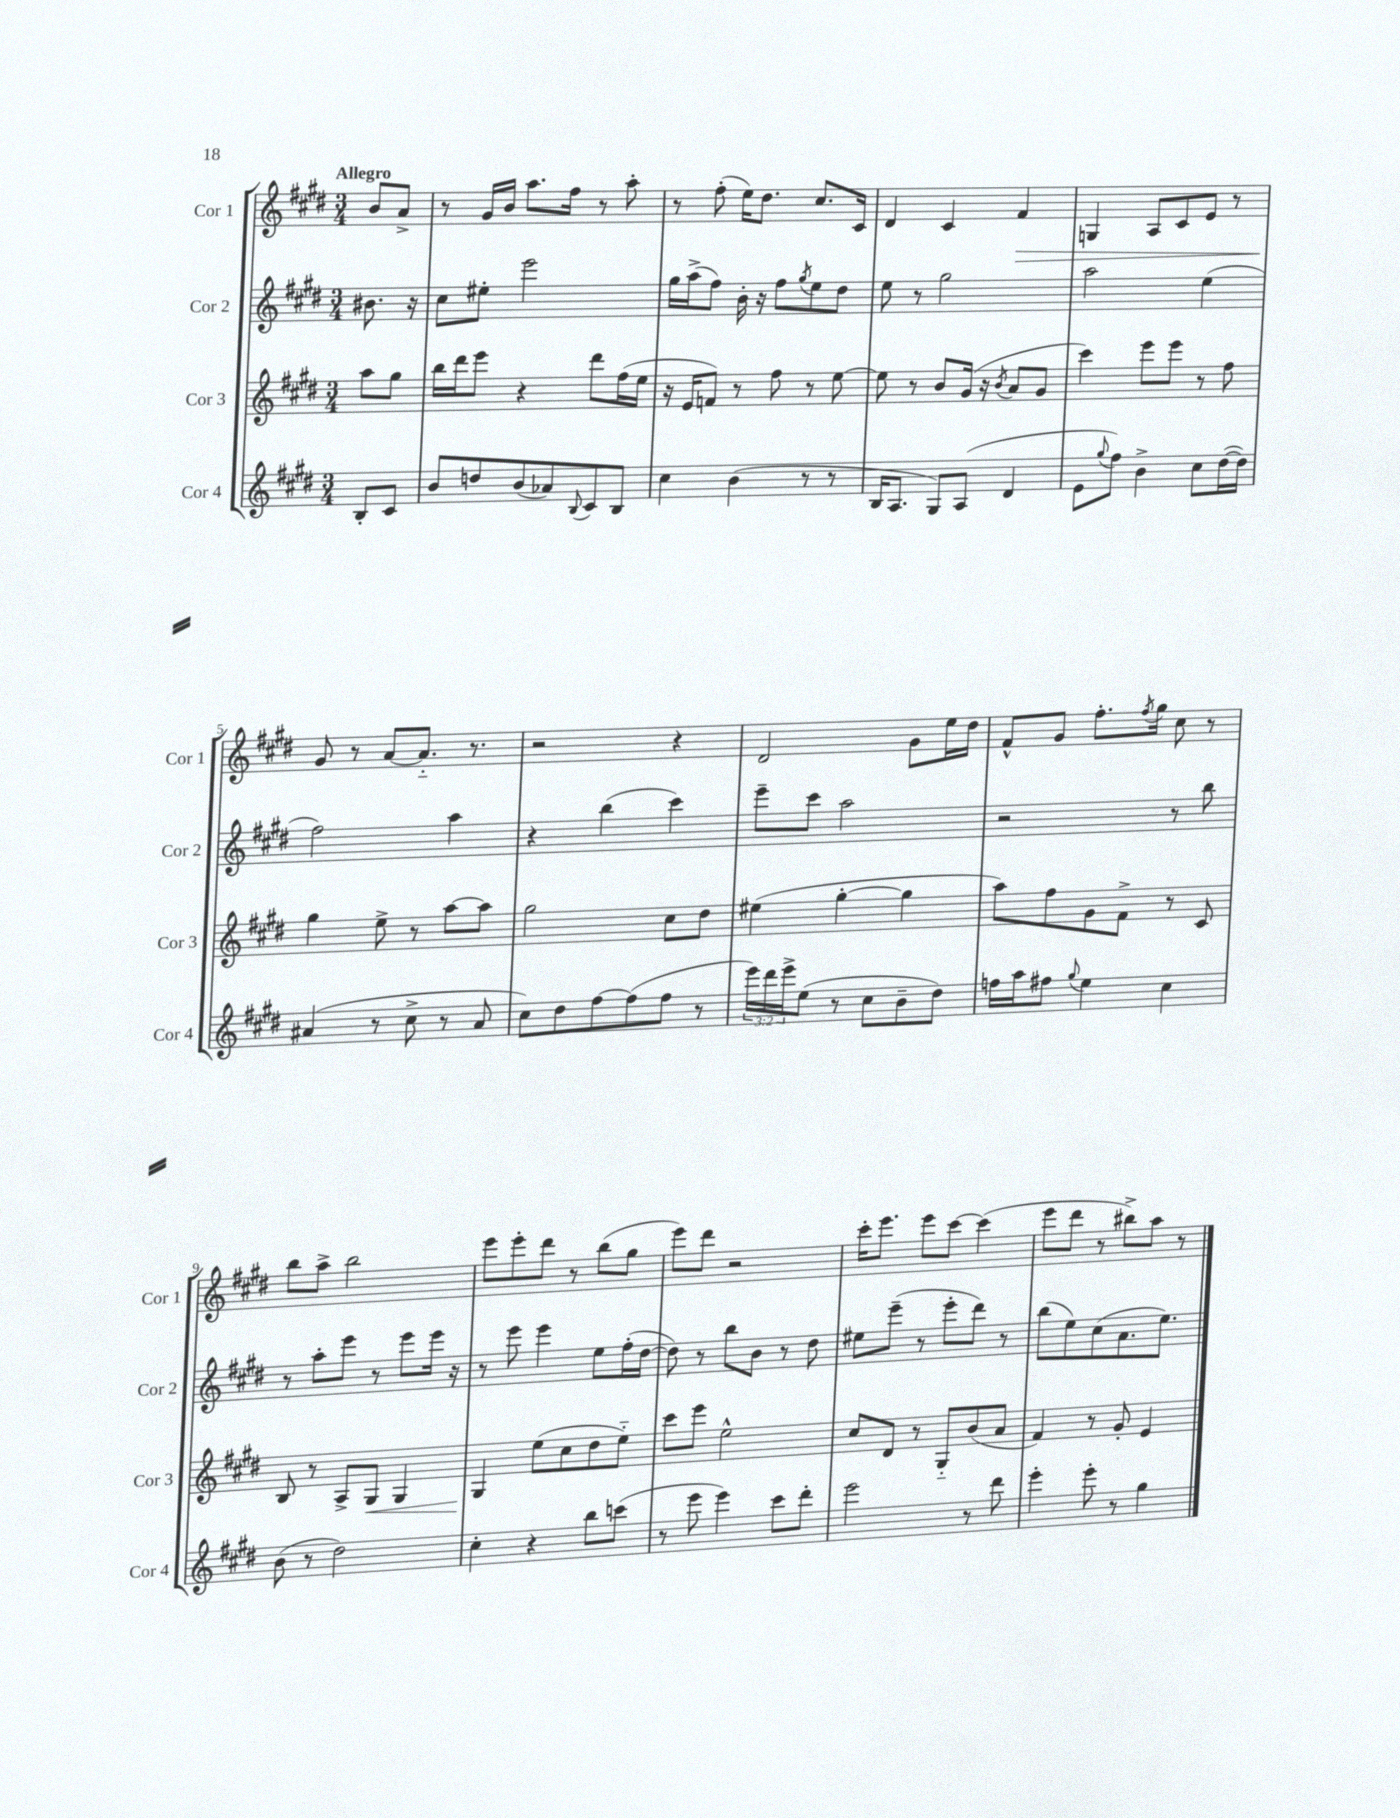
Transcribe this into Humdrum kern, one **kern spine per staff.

**kern	**kern	**kern	**kern
*staff4	*staff3	*staff2	*staff1
*clefG2	*clefG2	*clefG2	*clefG2
*k[f#c#g#d#]	*k[f#c#g#d#]	*k[f#c#g#d#]	*k[f#c#g#d#]
*M3/4	*M3/4	*M3/4	*M3/4
8B'/L	8aa\L	8.b#\	8b/L
8c#/J	8gg#\J	.	8a^/J
.	.	16r	.
=	=	=	=
8b/L	16bb\LL	8cc#\L	8r
.	16ddd#\J	.	.
8dd/	8eee\J	8ee#'\J	16g#/LL
.	.	.	16b/JJ
(8b/	4r	2eee\	8.aa\L
8a-/)	.	.	.
.	.	.	16ff#\Jk
8qqB/	.	.	.
8c#/	8ddd#\L	.	8r
8B/J	(16ff#\L	.	8aa'\
.	16ee\JJ	.	.
=	=	=	=
4cc#\	16r	16gg#\LL	8r
.	16e/LK	(16aa^\J	.
.	8f/J)	8ff#\J)	(8ff#'\
(4b\	8r	16b'\	16ee\LK)
.	.	16r	8.dd#\J
.	8ff#\	8ff#\L	.
.	.	8qgg#/	.
8r	8r	8ee\	8.cc#/L
8r	[8ee\	8dd#\J	.
.	.	.	16c#/Jk
=	=	=	=
16B/LK	8ee\]	8ee\	4d#/
8.A/J	.	.	.
.	8r	8r	.
8G#/L)	8b/L	2gg#\	4c#/
(8A/J	(16g#/Jk	.	.
.	16r	.	.
.	8qb/	.	.
4d#/	8a/L	.	4f#/
.	8g#/J	.	.
=	=	=	=
8e\L	4ccc#\)	2aa\	4G/
8qqgg#/	.	.	.
8ff#\J)	.	.	.
4b^\	8eee\L	.	8A/L
.	8eee\J	.	8c#/
8cc#\L	8r	(4ee\	8e/J
([16dd#\L	8ff#\	.	8r
16dd#\]JJ)	.	.	.
=	=	=	=
(4a#/	4gg#\	2ff#\)	8g#/
.	.	.	8r
8r	8ee^\	.	[8a/L
8cc#^\	8r	.	8.a'~/]J
8r	[8aa\L	4aa\	.
.	.	.	8.r
8a#/	8aa\]J	.	.
=	=	=	=
8cc#\L)	2gg#\	4r	2r
8dd#\	.	.	.
[8ff#\	.	(4bb\	.
(8ff#\]	.	.	.
8ff#\J	8cc#\L	4ccc#\)	4r
8r	8dd#\J	.	.
=	=	=	=
24eee\LL)	(4ee#\	8eee~\L	2d#/
24ddd#\	.	.	.
24eee^\J	.	.	.
(8ee\J	.	8ccc#\J	.
8r	[4gg#'\	2aa\	.
8cc#\L	.	.	.
8b~\	4gg#\]	.	8g#\L
8dd#\J)	.	.	16ee\L
.	.	.	16dd#\JJ
=	=	=	=
16ff\LL	8aa\L)	2r	8f#^^/L
16aa\J	.	.	.
8ff#\J	8ff#\	.	8g#/J
8qqgg#/	.	.	.
4ee\	8g#\	.	8.ff#'\L
.	8f#^\J	.	.
.	.	.	8qff#/
.	.	.	16gg#\Jk
4cc#\	8r	8r	8cc#\
.	8c#/	8bb\	8r
=	=	=	=
(8b\	8B/	8r	8bb\L
8r	8r	8aa'\L	8aa^\J
2dd#\)	8A^/L	8eee\J	2bb\
.	8G#/J	8r	.
.	4G#/	8eee\L	.
.	.	16eee\Jk	.
.	.	16r	.
=	=	=	=
4cc#'\	4G#/	8r	8eee\L
.	.	8eee\	8eee'\
4r	(8ee\L	4eee\	8ddd#\J
.	8cc#\	.	8r
8bb\L	8dd#\	8ee\L	(8bb\L
(8ccc\J	8ee'~\J)	(16ff#'\L	8gg#\J
.	.	[16dd#\JJ	.
=	=	=	=
8r	8ccc#\L	8dd#\])	8eee\L)
8eee\	8eee\J	8r	8ddd#\J
4eee\)	2ee^^\	8bb\L	2r
.	.	8b\J	.
8ccc#\L	.	8r	.
8ddd#'\J	.	8dd#\	.
=	=	=	=
2eee\	8cc#/L	8ee#\L	16ccc#'\LK
.	.	.	8.eee\J
.	8d#/J	(8eee~\J	.
.	8r	8r	8eee\L
.	8G#'~/L	8eee'\L	[8ccc#\J
8r	(8b/	8ddd#\J)	(4ccc#\]
8ddd#\	8a/J	8r	.
=	=	=	=
4eee'\	4f#/)	(8bb\L	8eee\L
.	.	8ee\)	8ddd#\J
8eee'\	8r	(8cc#\	8r
8r	8g#'/	8.a\	8bb#^\L)
4gg#\	4e/	.	8aa\J
.	.	8.ee\J)	.
.	.	.	8r
==	==	==	==
*-	*-	*-	*-
